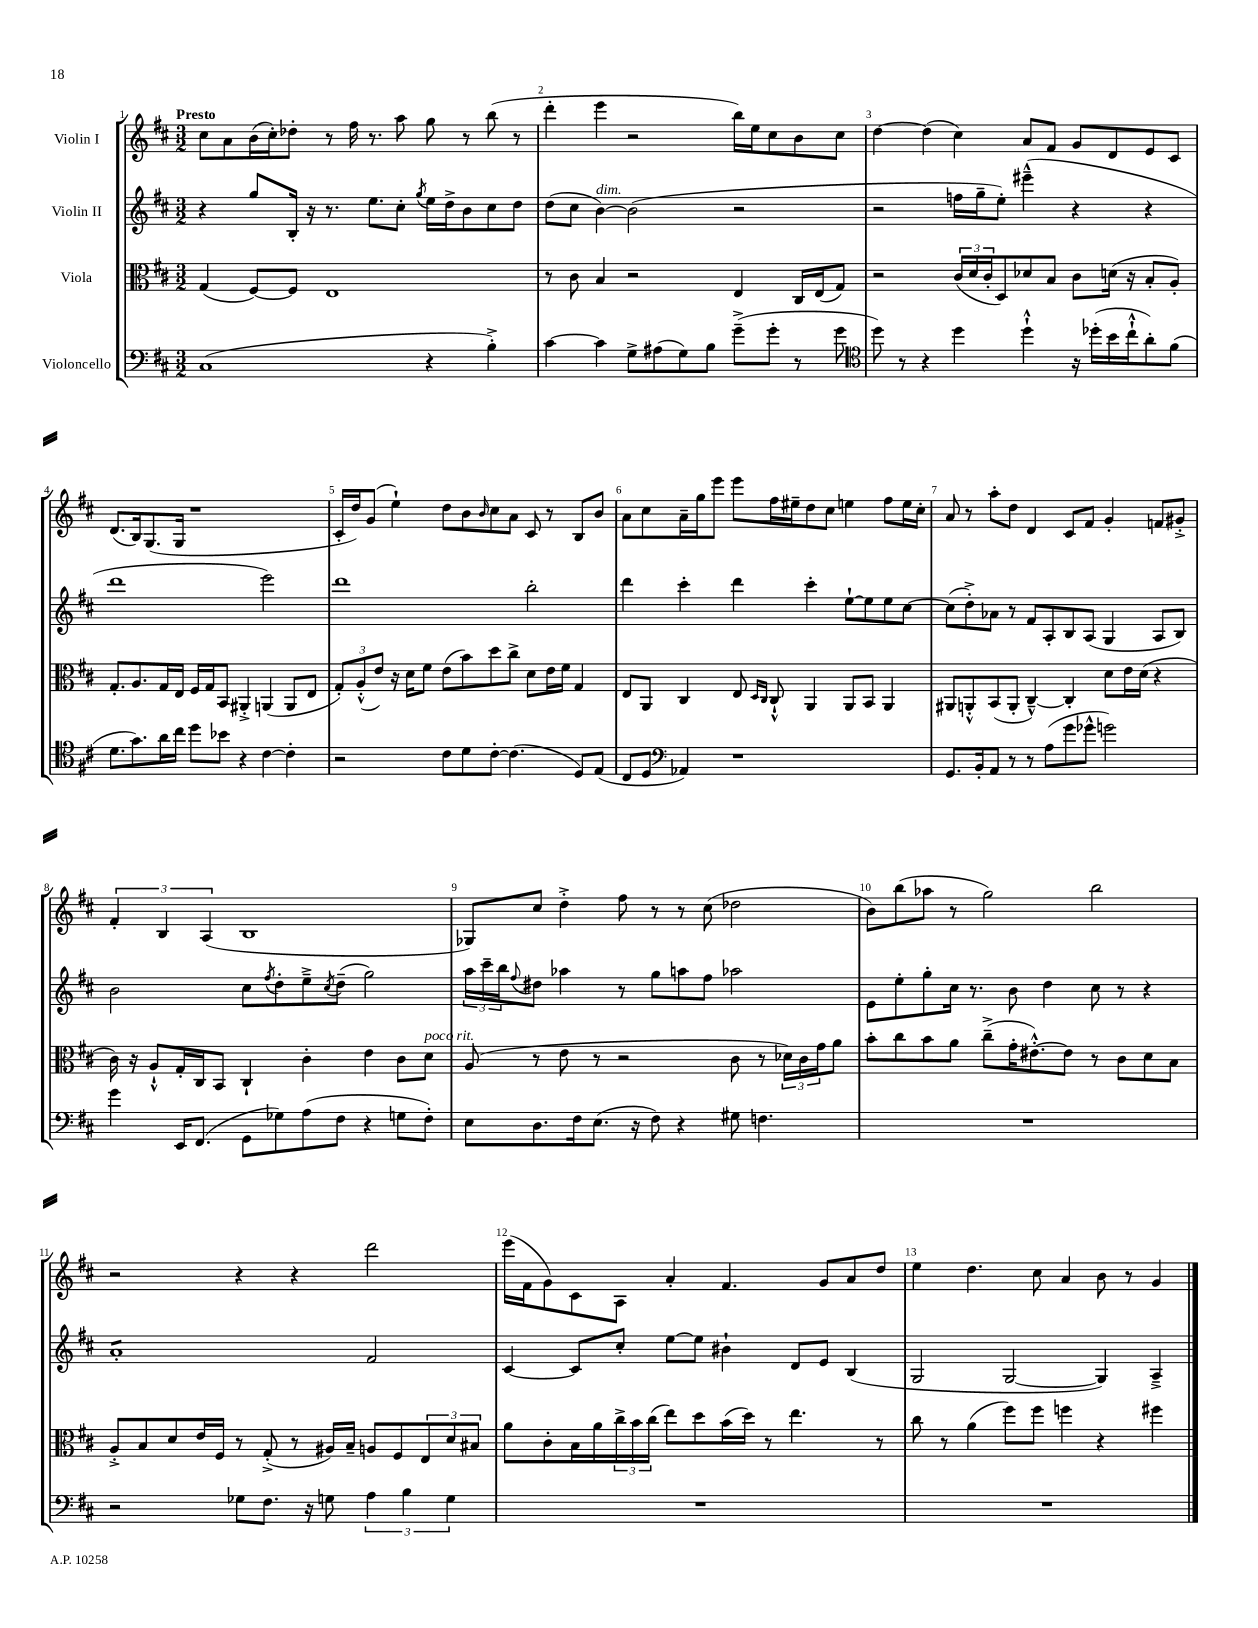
<<
\new StaffGroup <<
\new Staff = "s0" \with { instrumentName = "Violin I" } {
    \clef treble \key d \major \numericTimeSignature \time 3/2 \tempo "Presto"
    cis''8 a'8 b'16( cis''16-.) des''8-. r8 fis''16 r8. a''8 g''8 r8 b''8( r8 |
    d'''4-. e'''4 r2 b''16) e''16 cis''8 b'8 cis''8 |
    d''4~ d''4( cis''4) a'8 fis'8 g'8 d'8 e'8 cis'8 |
    d'8.( b16) g8.( g16 r1 |
    cis'16-. d''16) g'8( e''4-!) d''8 b'8 \grace { b'16 } cis''8 a'8 cis'8 r8 b8 b'8 |
    a'8 cis''8 a'16-- g''16 e'''8 e'''8 fis''16 eis''16-- d''8 cis''8 e''4 fis''8 e''16 cis''16-. |
    a'8 r8 a''8-. d''8 d'4 cis'8 fis'8 g'4-. f'8 gis'8-.-> |
    \tuplet 3/2 { fis'4-. b4 a4( } b1 |
    ges8) cis''8 d''4-.-> fis''8 r8 r8 cis''8( des''2 |
    b'8) b''8( aes''8 r8 g''2) b''2 |
    r2 r4 r4 d'''2 |
    e'''16( fis'16 g'8) cis'8 a8 a'4-. fis'4. g'8 a'8 d''8 |
    e''4 d''4. cis''8 a'4 b'8 r8 g'4 \bar "|." |
}
\new Staff = "s1" \with { instrumentName = "Violin II" } {
    \clef treble \key d \major \numericTimeSignature \time 3/2
    r4 g''8 b16-. r16 r8. e''8. cis''8-. \acciaccatura { g''8 } e''16 d''16-> b'8 cis''8 d''8 |
    d''8( cis''8 b'4~^\markup { \italic "dim." }) b'2( r2 |
    r2 f''16 g''16-- e''8-.) eis'''4---^( r4 r4 |
    d'''1 e'''2) |
    d'''1 b''2-. |
    d'''4 cis'''4-. d'''4 cis'''4-. e''8~-! e''8 e''8 cis''8~ |
    cis''8( d''8-.->) aes'8 r8 fis'8 a8-. b8 a8( g4 a8 b8) |
    b'2 cis''8 \acciaccatura { fis''8 } d''8-. e''8---> \acciaccatura { cis''8 } d''8--( g''2) |
    \tuplet 3/2 { a''16 cis'''16-- b''16 } \appoggiatura { fis''8 } dis''8 aes''4 r8 g''8 a''8 fis''8 aes''2 |
    e'8 e''8-. g''8-. cis''16 r8. b'8 d''4 cis''8 r8 r4 |
    a'1:8-. fis'2 |
    cis'4~ cis'8 cis''8-. e''8~ e''8 bis'4-! d'8 e'8 b4( |
    g2 g2~ g4) a4---> \bar "|." |
}
\new Staff = "s2" \with { instrumentName = "Viola" } {
    \clef alto \key d \major \numericTimeSignature \time 3/2
    g4( fis8~) fis8 e1 |
    r8 cis'8 b4 r2 e4 cis16 e16( g8) |
    r2 \tuplet 3/2 { cis'16( d'16 cis'16-. } d8) des'8 b8 cis'8 d'16( r16 b8-. a8-.) |
    g8.-. a8. g16 e16 fis16 g16 b,8 ais,4-.-> a,4( a,8 e8 |
    \tuplet 3/2 { g8-.) a8-.-^( e'8) } r16 d'16 fis'8 e'8( b'8) d''8 cis''8-> d'8 e'16 fis'16 g4 |
    e8 a,8 cis4 e8 \grace { d16 cis16 } cis8-!-^ a,4 a,8 b,8 a,4 |
    ais,8 a,8-.-^ b,8( a,8-. cis4~---^) cis4-. d'8 e'16 d'16( r4 |
    cis'16) r16 a8-!-^ g16-. cis16 b,8 cis4-! cis'4-. e'4 cis'8 d'8^\markup { \italic "poco rit." } |
    a8( r8 e'8 r8 r2 cis'8 r8 \tuplet 3/2 { des'16) cis'16 g'16 } a'8 |
    b'8-. cis''8 b'8 a'8 cis''8--->( g'16-. eis'8.~-.-^) eis'8 r8 cis'8 d'8 b8 |
    a8-.-> b8 d'8 e'16 fis16 r8 g8-.->( r8 ais16) b16-- a8 fis8 \tuplet 3/2 { e8 d'8 bis8 } |
    a'8 cis'8-. b16 a'16 \tuplet 3/2 { cis''16-> b'16 cis''16( } e''8) d''8 b'16( d''16) r8 e''4. r8 |
    cis''8 r8 a'4( fis''8) fis''8 f''4 r4 fis''4 \bar "|." |
}
\new Staff = "s3" \with { instrumentName = "Violoncello" } {
    \clef bass \key d \major \numericTimeSignature \time 3/2
    cis1( r4 b4-.->) |
    cis'4~ cis'4 g8-> ais8( g8) b8 g'8--->( g'8-. r8 g'8 |
    \clef tenor d''8) r8 r4 d''4 d''4-!-^ r16 des''16-.( b'16 cis''16-!-^ a'8-.) fis'8( |
    d'8. g'8.) a'16 cis''16 d''8 bes'8 r4 cis'4~ cis'4-. |
    r2 cis'8 d'8 cis'8~-. cis'4.( d8) e8( |
    cis8 d8 \clef bass aes,4) r1 |
    g,8. b,16-. a,8 r8 r8 a8( g'8 ges'8-^ g'2) |
    g'4 e,16 fis,8.( g,8 ges8) a8( fis8 r4 g8 fis8-.) |
    e8 d8. fis16 e8.( r16 fis8) r4 gis8 f4. |
    R1. |
    r2 ges8 fis8. r16 g8 \tuplet 3/2 { a4 b4 g4 } |
    R1. |
    R1. \bar "|." |
}
>>
>>
\layout { \context { \Score \override BarNumber.break-visibility = ##(#f #t #t) barNumberVisibility = #all-bar-numbers-visible } }
